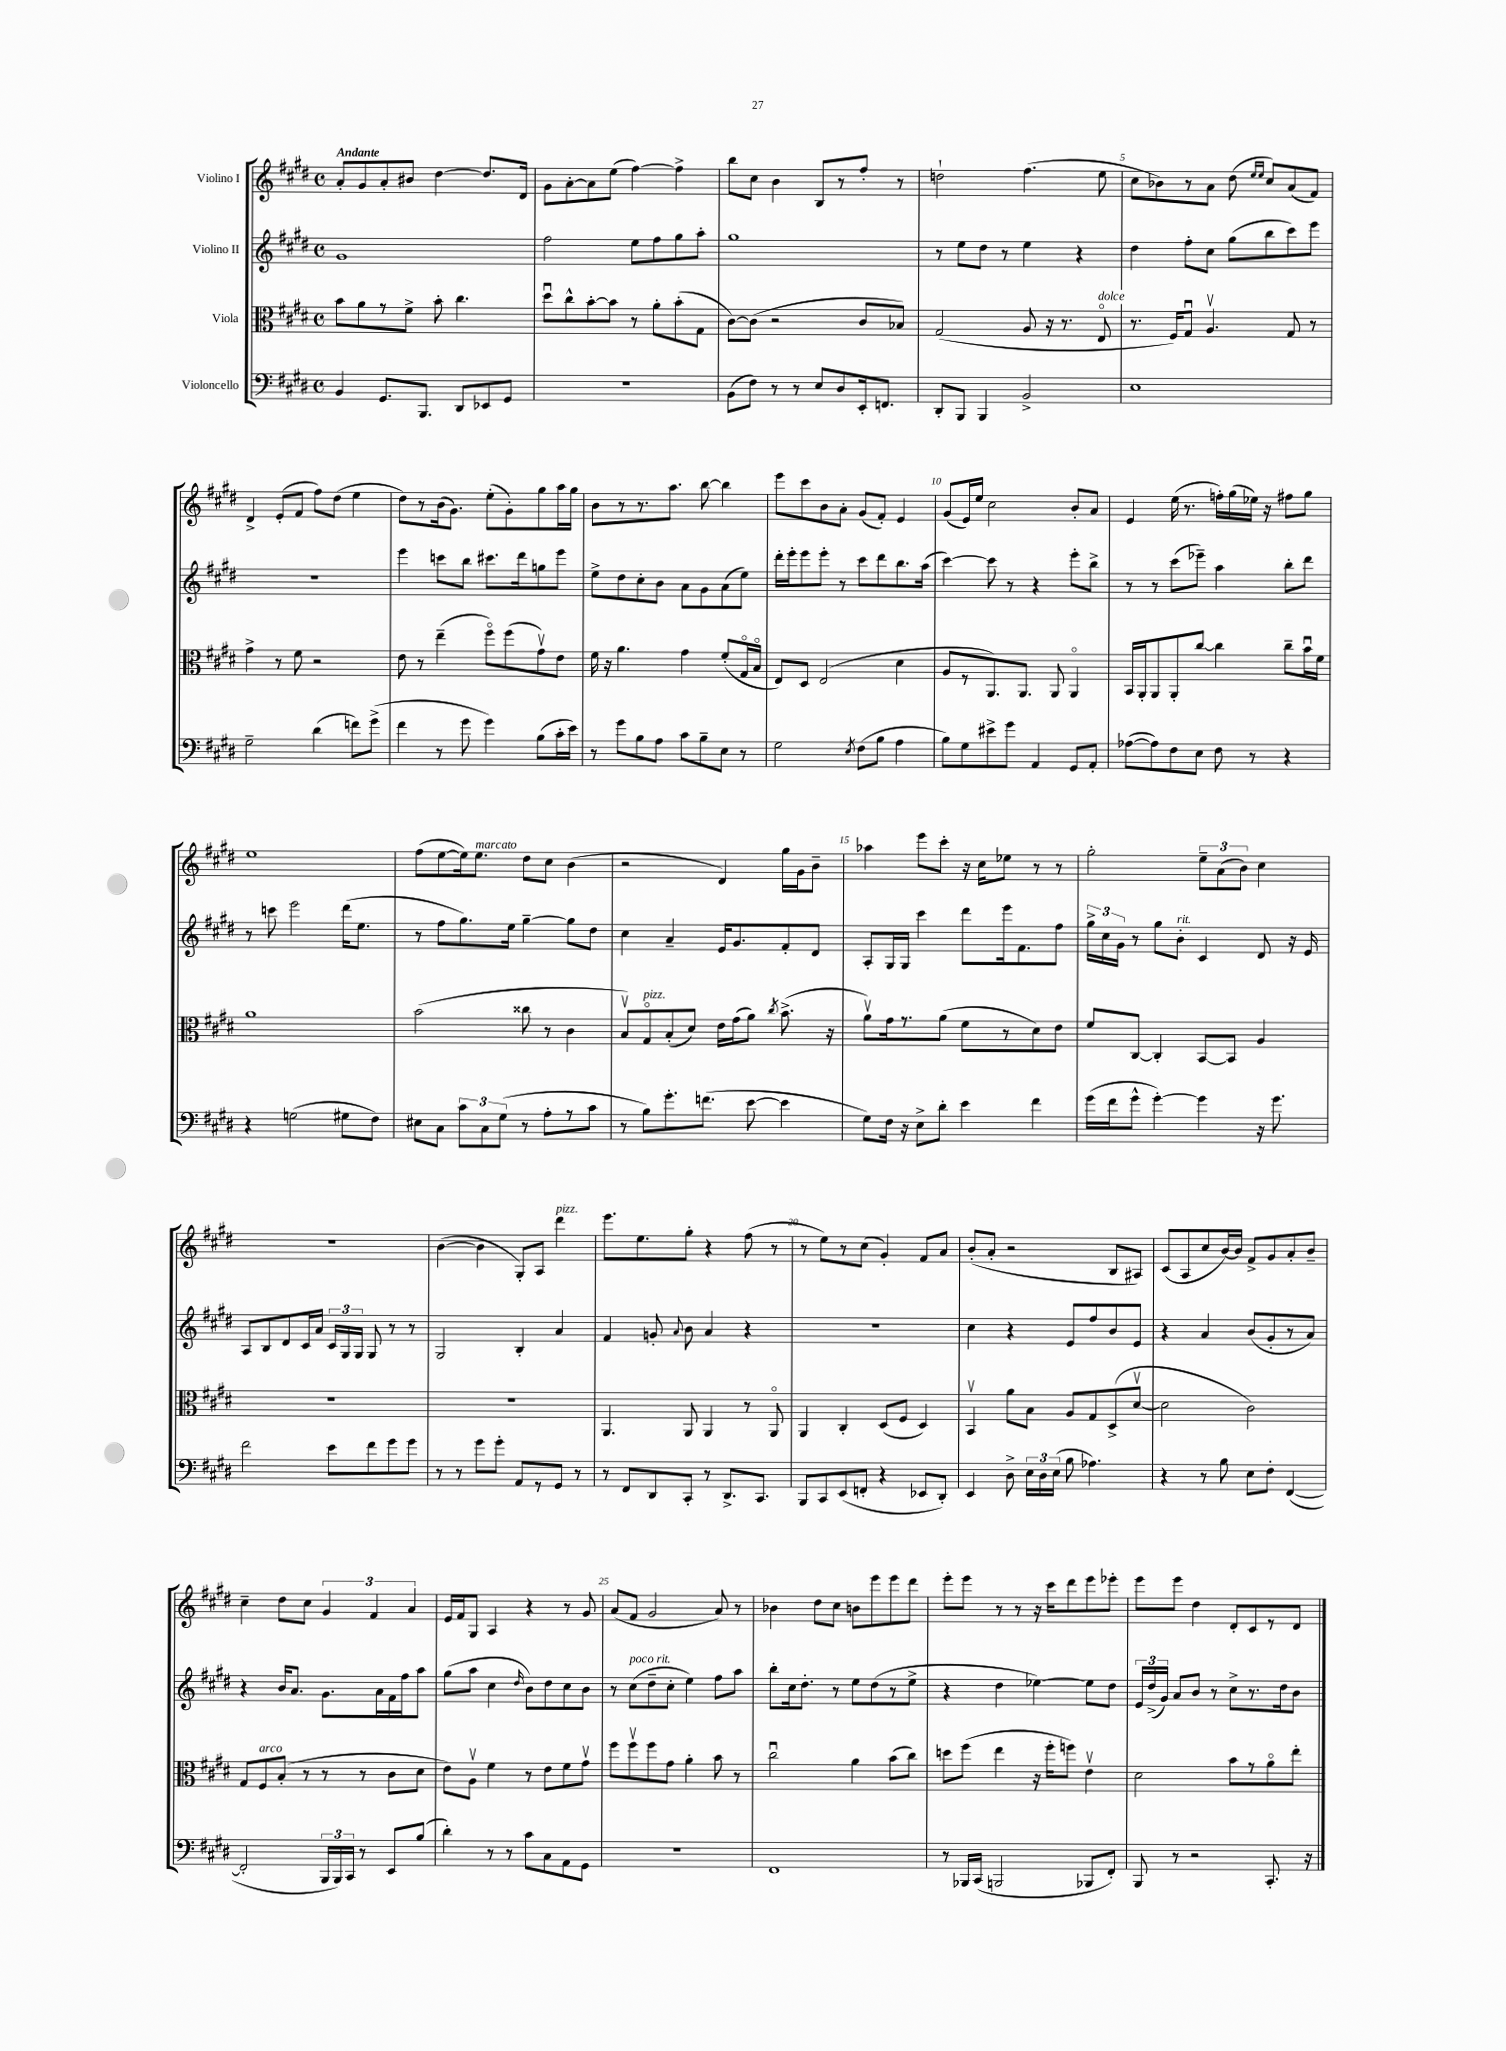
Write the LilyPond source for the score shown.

<<
\new StaffGroup <<
\new Staff = "s0" \with { instrumentName = "Violino I" } {
    \clef treble \key e \major \defaultTimeSignature \time 4/4 \tempo "Andante"
    \autoBeamOff a'8[-. gis'8 a'8-. bis'8] dis''4~ dis''8.[ dis'16] |
    gis'8[ a'8~-. a'8 e''8]( fis''4~) fis''4-> |
    b''8[ cis''8] b'4 b8[ r8 fis''8]-. r8 |
    d''2-! fis''4.( e''8 |
    cis''8[ bes'8) r8 a'8] dis''8( \grace { e''16[ e''16] } cis''8[) a'8( fis'8]) |
    dis'4-> e'8[-.( fis'8] fis''8[) dis''8]( e''4 |
    dis''8[) r8 b'16( gis'8.]) e''8[-.( gis'8-.) gis''8 a''16 gis''16] |
    b'8[ r8 r8. a''8.] b''8~ b''4 |
    e'''8[ cis'''8 b'8 a'8]-. gis'8[( fis'8]-.) e'4 |
    gis'8[( e'16) e''16] cis''2 b'8[-. a'8] |
    e'4 e''16( r8. f''16[-.) gis''16( ees''16]) r16 fis''8[ gis''8] |
    e''1 |
    fis''8[( e''8~ e''16) e''8.]^\markup { \italic "marcato" } dis''8[ cis''8] b'4( |
    r2 dis'4) gis''16[ gis'16 b'8]-- |
    aes''4 e'''8[ cis'''8]-. r16 cis''16[ ees''8] r8 r8 |
    gis''2-. \tuplet 3/2 { e''8[-- a'8( b'8]) } cis''4 |
    R1 |
    b'4~( b'4 gis8[-.) a8] dis'''4^\markup { \italic "pizz." } |
    e'''8.[ e''8. gis''8]-. r4 fis''8( r8 |
    r8 e''8[) r8 cis''8]( gis'4-.) fis'8[ a'8] |
    b'8[-.( a'8]-. r2 b8[ ais8]) |
    cis'8[( a8 cis''8 b'16~) b'16] fis'8[-> gis'8 a'8-. b'8]-- |
    cis''4-- dis''8[ cis''8] \tuplet 3/2 { gis'4 fis'4 a'4 } |
    e'16[ fis'16 gis8] a4 r4 r8 gis'8 |
    a'8[( fis'8] gis'2 a'8) r8 |
    bes'4 dis''8[ cis''8] b'8[ e'''8 e'''8 dis'''8] |
    e'''8[-. e'''8] r8 r8 r16 cis'''16[ dis'''8 e'''8 ees'''8]-. |
    e'''8[ e'''8] dis''4 dis'8[-. cis'8 r8 dis'8] \bar "|." |
}
\new Staff = "s1" \with { instrumentName = "Violino II" } {
    \clef treble \key e \major \defaultTimeSignature \time 4/4
    \autoBeamOff gis'1 |
    fis''2 e''8[ fis''8 gis''8 a''8]-. |
    gis''1 |
    r8 e''8[ dis''8] r8 e''4 r4 |
    dis''4 fis''8[-. cis''8] gis''8[( b''8 cis'''8) e'''8] |
    R1 |
    e'''4 c'''8[ b''8] cis'''8.[ dis'''16 g''8 e'''8] |
    e''8[-> dis''8 cis''8-. b'8] a'8[ gis'8 a'8( e''8]) |
    dis'''16[-. e'''16-. e'''8 e'''8]-. r8 cis'''8[ dis'''8 b''8. a''16]( |
    cis'''4~) cis'''8 r8 r4 e'''8[-. b''8]-> |
    r8 r8 cis'''8[( ees'''8]--) a''4 b''8[-. dis'''8] |
    r8 c'''8 e'''2 dis'''16[( e''8.] |
    r8 fis''8[ gis''8.) e''16] gis''4~-- gis''8[ dis''8] |
    cis''4 a'4-- e'16[ gis'8. fis'8-. dis'8] |
    a8[-. gis16 gis16] cis'''4 dis'''8[ e'''16 fis'8. fis''8] |
    \tuplet 3/2 { gis''16[-> cis''16 gis'16] } r8 gis''8[ b'8]-.^\markup { \italic "rit." } cis'4 dis'8 r16 e'16 |
    a8[ b8 dis'8 cis'16 a'16] \tuplet 3/2 { cis'16[ gis16 gis16] } gis8 r8 r8 |
    gis2 b4-. a'4 |
    fis'4 g'8-. \appoggiatura { a'8 } b'8 a'4 r4 |
    R1 |
    cis''4 r4 e'8[ fis''8 b'8 e'8] |
    r4 a'4 b'8[( gis'8-. r8 a'8]) |
    r4 b'16[ a'8.] gis'8.[ a'16 fis'16 fis''16 a''8] |
    gis''8[( a''8] cis''4 \grace { dis''16 } b'8[) dis''8 cis''8 b'8] |
    r8 cis''8[^\markup { \italic "poco rit." }( dis''8-- cis''8]-. e''4) fis''8[ a''8] |
    b''8[-. cis''16 dis''8.]-. r8 e''8[ dis''8( r8 e''8]-> |
    r4 dis''4 ees''4~) ees''8[ dis''8] |
    \tuplet 3/2 { e'16[ dis''16->( gis'16]) } a'8[ b'8] r8 cis''8[-> r8. dis''16 b'8] \bar "|." |
}
\new Staff = "s2" \with { instrumentName = "Viola" } {
    \clef alto \key e \major \defaultTimeSignature \time 4/4
    \autoBeamOff b'8[ a'8 r8 fis'8]-> b'8-. cis''4. |
    dis''8[\downbow cis''8-^ b'8~-. b'8] r8 a'8[-. b'8-.( gis8] |
    cis'8[~) cis'8]( r2 cis'8[ bes8]) |
    gis2( a8 r16 r8. e8\flageolet^\markup { \italic "dolce" } |
    r8. fis16[) gis8]\downbow a4.\upbow gis8 r8 |
    gis'4-> r8 fis'8 r2 |
    e'8 r8 e''4--( fis''8[\flageolet) fis''8( gis'8\upbow) e'8] |
    fis'16 r16 a'4. gis'4 fis'8[-.( gis16\flageolet b16]\flageolet |
    e8[) dis8] e2( dis'4 |
    a8[ r8 a,8.) a,8.] a,8 a,4\flageolet |
    b,16[ a,16-. a,8 a,8-. cis''8]~ cis''4 cis''8[-- b'16\downbow fis'16] |
    a'1 |
    b'2( cisis''8 r8 cis'4 |
    b8[\upbow) gis8\flageolet^\markup { \italic "pizz." } b8-.( dis'8]) e'16[ gis'16( a'8]) \acciaccatura { cis''8 } b'8.->( r16 |
    a'8[\upbow) gis'16 r8. a'8]( fis'8[ r8 dis'8) e'8] |
    fis'8[ cis8]~ cis4-. b,8[~ b,8] a4 |
    R1 |
    R1 |
    a,4. a,8 a,4 r8 a,8\flageolet |
    a,4 cis4-. dis8[( fis8] dis4) |
    b,4\upbow a'8[ b8] a8[ gis8 dis8->( dis'8]~\upbow |
    dis'2 cis'2) |
    gis8[ fis8^\markup { \italic "arco" } b8]-.( r8 r8 r8 cis'8[ dis'8] |
    e'8[) a8]\upbow fis'4 r8 e'8[ fis'8 gis'8]\upbow |
    fis''8[ fis''8\upbow fis''8 gis'8] a'4-. b'8 r8 |
    cis''2\downbow a'4 b'8[( cis''8]) |
    d''8[ fis''8]( e''4 r16 fis''16[-. f''8]) e'4\upbow |
    dis'2 b'8[ r8 a'8\flageolet e''8]-. \bar "|." |
}
\new Staff = "s3" \with { instrumentName = "Violoncello" } {
    \clef bass \key e \major \defaultTimeSignature \time 4/4
    \autoBeamOff b,4 gis,8.[ b,,8.] dis,8[ ees,8 gis,8] |
    R1 |
    b,8[( fis8]) r8 r8 e8[ dis8 e,16-. f,8.] |
    dis,8[-. b,,8] b,,4 b,2-> |
    e1 |
    gis2-- dis'4( f'8[) gis'8]->( |
    fis'4 r8 gis'8 gis'4) b8[( cis'16-. e'16]) |
    r8 gis'8[ b8 a8] cis'8[ b8-- e8] r8 |
    gis2 \acciaccatura { e8 } fis8[( b8] a4 |
    b8[) gis8 eis'8-> gis'8] a,4 gis,8[ a,8]-. |
    aes8[~( aes8) fis8 e8] fis8 r8 r4 |
    r4 g2( gis8[ fis8]) |
    eis8[ cis8] \tuplet 3/2 { cis'8[ cis8 gis8]( } r8 a8[-. r8 cis'8] |
    r8 b8[) gis'8.-. f'8.]( e'8~ e'4 |
    gis8[) fis16] r16 e8[-> dis'8]-. e'4 fis'4 |
    gis'16[( fis'16 gis'8]-^ gis'4~-.) gis'4 r16 gis'8. |
    fis'2 e'8[ fis'8 gis'8 gis'8] |
    r8 r8 gis'8[ gis'8]-. a,8[ r8 gis,8] r8 |
    r8 fis,8[ dis,8 cis,8]-. r8 dis,8.[-> cis,8.] |
    b,,8[ cis,8 e,8( f,8]-. r4 ees,8[ dis,8]-.) |
    e,4 dis8-> \tuplet 3/2 { e16[ dis16 e16]( } b8 aes4.) |
    r4 r8 b8 e8[ fis8]-. fis,4~( |
    fis,2-. \tuplet 3/2 { b,,16[ b,,16) cis,16] } r8 e,8[ b8]( |
    dis'4-.) r8 r8 cis'8[ cis8 a,8 gis,8] |
    R1 |
    fis,1 |
    r8 bes,,16[ cis,16]( b,,2 bes,,8[ fis,8]-.) |
    b,,8 r8 r2 cis,8.-. r16 \bar "|." |
}
>>
>>
\layout { \context { \Score \override BarNumber.break-visibility = ##(#f #t #t) barNumberVisibility = #(every-nth-bar-number-visible 5) } }
